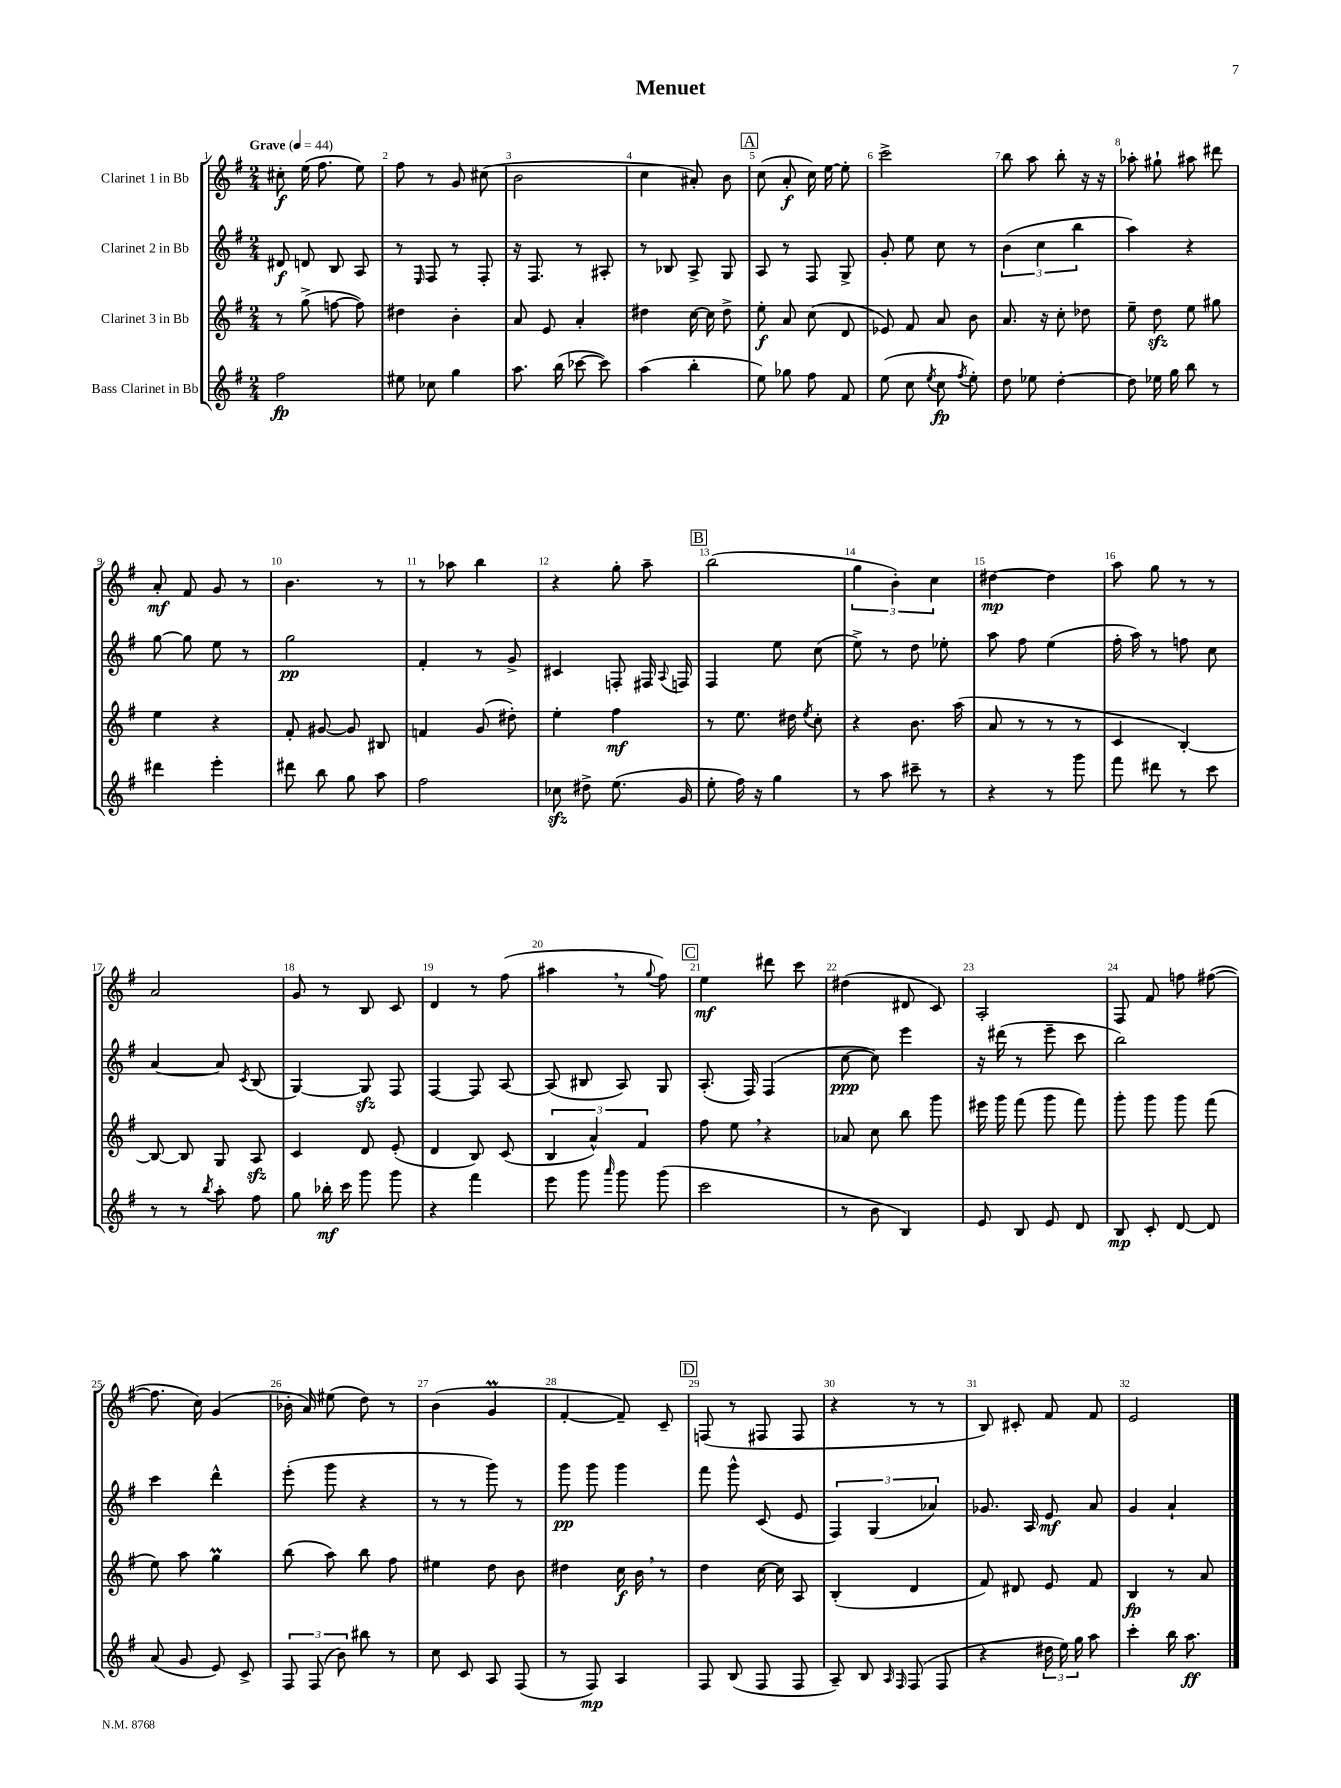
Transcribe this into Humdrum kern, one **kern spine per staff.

**kern	**kern	**kern	**kern
*staff4	*staff3	*staff2	*staff1
*clefG2	*clefG2	*clefG2	*clefG2
*k[f#]	*k[f#]	*k[f#]	*k[f#]
*M2/4	*M2/4	*M2/4	*M2/4
*MM44	*MM44	*MM44	*MM44
2ff#\	8r	8d#/	8cc#'\
.	(8gg^\	8d/	(16ee\
.	.	.	8.ff#\
.	[8ff\	8B/	.
.	8ff\])	8A/	8ee\)
=	=	=	=
8ee#\	4dd#\	8r	8ff#\
.	.	16qqE/	.
8cc-\	.	8F#/	8r
4gg\	4b'\	8r	8g/
.	.	8F#'/	(8cc#\
=	=	=	=
8.aa\	8a/	16r	2b\
.	.	8.F#/	.
.	8e/	.	.
(16bb\	.	.	.
[8ccc-\	4a'/	8r	.
8ccc-\])	.	8A#'/	.
=	=	=	=
(4aa\	4dd#\	8r	4cc\
.	.	8B-/	.
4bb'\	[16cc\	8A^/	8a#'/)
.	16cc\]	.	.
.	8dd#^\	8G/	8b\
=	=	=	=
8ee\)	8ee'\	8A/	(8cc\
8gg-\	8a/	8r	8a'/
8ff#\	(8cc\	8F#/	16cc\)
.	.	.	[16ee\
8f#/	8d/	8G^/	8ee'\]
=	=	=	=
(8ee\	8e-/)	8g'/	2ccc^\
8cc\	8f#/	8ee\	.
8qee/	.	.	.
8cc\	8a/	8cc\	.
8qff#/	.	.	.
8ee'\)	8b\	8r	.
=	=	=	=
8dd\	8.a/	(6b\	8bb\
8ee-\	.	.	8aa\
.	.	6cc\	.
.	16r	.	.
[4dd'\	8cc'\	.	8bb'\
.	.	6bb\	.
.	8dd-\	.	16r
.	.	.	16r
=	=	=	=
8dd\]	8ee~\	4aa\)	8aa-'\
16ee-\	8dd\	.	8gg#`\
16gg\	.	.	.
8bb\	8ee\	4r	8aa#\
8r	8gg#\	.	8ddd#\
=	=	=	=
4ddd#\	4ee\	[8gg\	8a'/
.	.	8gg\]	8f#/
4eee'\	4r	8ee\	8g/
.	.	8r	8r
=	=	=	=
8ddd#\	8f#'/	2gg\	4.b\
8bb\	[8g#/	.	.
8gg\	8g#/]	.	.
8aa\	8B#/	.	8r
=	=	=	=
2ff#\	4f/	4f#'/	8r
.	.	.	8aa-\
.	(8g/	8r	4bb\
.	8dd#'\)	8g^/	.
=	=	=	=
8cc-\	4ee'\	4c#/	4r
8dd#^\	.	.	.
(8.ee\	4ff#\	8F'/	8gg'\
.	.	16F#/	8aa~\
.	.	8qqA/	.
16g/	.	16F/	.
=	=	=	=
8ee'\	8r	4F#/	(2bb\
16ff#\)	8.ee\	.	.
16r	.	.	.
4gg\	.	8ee\	.
.	16dd#\	.	.
.	8qee/	.	.
.	8cc'\	(8cc\	.
=	=	=	=
8r	4r	8ee^\)	6gg\
8aa\	.	8r	.
.	.	.	6b'\)
8ccc#~\	8.b\	8dd\	.
.	.	.	6cc\
8r	.	8ee-'\	.
.	(16aa\	.	.
=	=	=	=
4r	8a/	8aa\	[4dd#\
.	8r	8ff#\	.
8r	8r	(4ee\	4dd#\]
8ggg\	8r	.	.
=	=	=	=
8fff#\	4c/	16ff#'\	8aa\
.	.	16aa\)	.
8ddd#\	.	8r	8gg\
8r	[4B'/)	8ff\	8r
8ccc\	.	8cc\	8r
=	=	=	=
8r	8B/_	[4a/	2a/
8r	8B/]	.	.
8qbb/	.	.	.
8aa'\	8G/	8a/]	.
.	.	8qc/	.
8ff#\	8A/	(8B/	.
=	=	=	=
8gg\	4c/	[4G/)	8g/
16bb-'\	.	.	8r
16ccc\	.	.	.
8ggg\	8d/	8G/]	8B/
8ggg\	(8e'/	8F#/	8c/
=	=	=	=
4r	4d/	[4F#/	4d/
4fff#\	8B/)	8F#/]	8r
.	(8c/	[8A/	(8ff#\
=	=	=	=
8eee\	6B/	(8A/]	4aa#\
8ggg\	.	8B#/	.
.	6a^^/)	.	.
16qqaaa/	.	.	.
8ggg\	.	8A/)	8r
.	6f#/	.	.
.	.	.	8qqgg/
(8ggg\	.	8G/	8ff#\)
=	=	=	=
2ccc\	8ff#\	(8.A'/	4ee\
.	8ee\	.	.
.	.	16F#/)	.
.	4r	(4F#/	8ddd#\
.	.	.	8ccc\
=	=	=	=
8r	8a-/	[8cc\	(4dd#\
8b\	8cc\	8cc\])	.
4B/)	8bb\	4eee\	8d#/
.	8ggg\	.	8c/)
=	=	=	=
8e/	16eee#\	16r	2A'/
.	16ggg\	(16ddd#\	.
8B/	(8fff#\	8r	.
8e/	8ggg\	8eee~\	.
8d/	8fff#\)	8ccc\	.
=	=	=	=
8B/	8ggg'\	2bb\)	8F#/
8c'/	8ggg\	.	8f#/
[8d/	8ggg\	.	8ff\
8d/]	(8fff#\	.	([8ff#\
=	=	=	=
(8a/	8ee\)	4ccc\	8.ff#\]
8g/	8aa\	.	.
.	.	.	16cc\)
8e/)	4gg\	4ddd^^\	(4g/
8c^/	.	.	.
=	=	=	=
12F#/	(8bb\	(8eee'\	16b-'\
.	.	.	16a/)
(12F#/	.	.	.
.	8aa\)	8ggg\	(8ee#\
12b\)	.	.	.
8bb#\	8bb\	4r	8dd\)
8r	8ff#\	.	8r
=	=	=	=
8cc\	4ee#\	8r	(4b\
8c/	.	8r	.
8A/	8dd\	8ggg\)	4g/
(8F#/	8b\	8r	.
=	=	=	=
8r	4dd#\	8ggg\	[4f#'/
8F#/)	.	8ggg\	.
4A/	16cc\	4ggg\	8f#~/])
.	16b\	.	.
.	8r	.	8c~/
=	=	=	=
8F#/	4dd\	8fff#\	(8F/
(8B/	.	8ggg^^\	8r
8F#/	[16cc\	(8c/	8F#/
.	16cc\]	.	.
8F#/	8A/	8e/	8F#/
=	=	=	=
8A~/)	(4B'/	6F#/)	4r
8B/	.	.	.
.	.	(6G/	.
16qqA/	.	.	.
16qqF#/	.	.	.
(8F#/	4d/	.	8r
.	.	6a-/)	.
8F#/	.	.	8r
=	=	=	=
4r	8f#/)	8.g-/	8B/)
.	8d#/	.	8c#'/
.	.	16A/	.
24dd#\	8e/	8e/	8f#/
24ee\)	.	.	.
24gg\	.	.	.
8aa\	8f#/	8a/	8f#/
=	=	=	=
4ccc'\	4B/	4g/	2e/
16bb\	8r	4a`/	.
8.aa\	.	.	.
.	8a/	.	.
==	==	==	==
*-	*-	*-	*-
